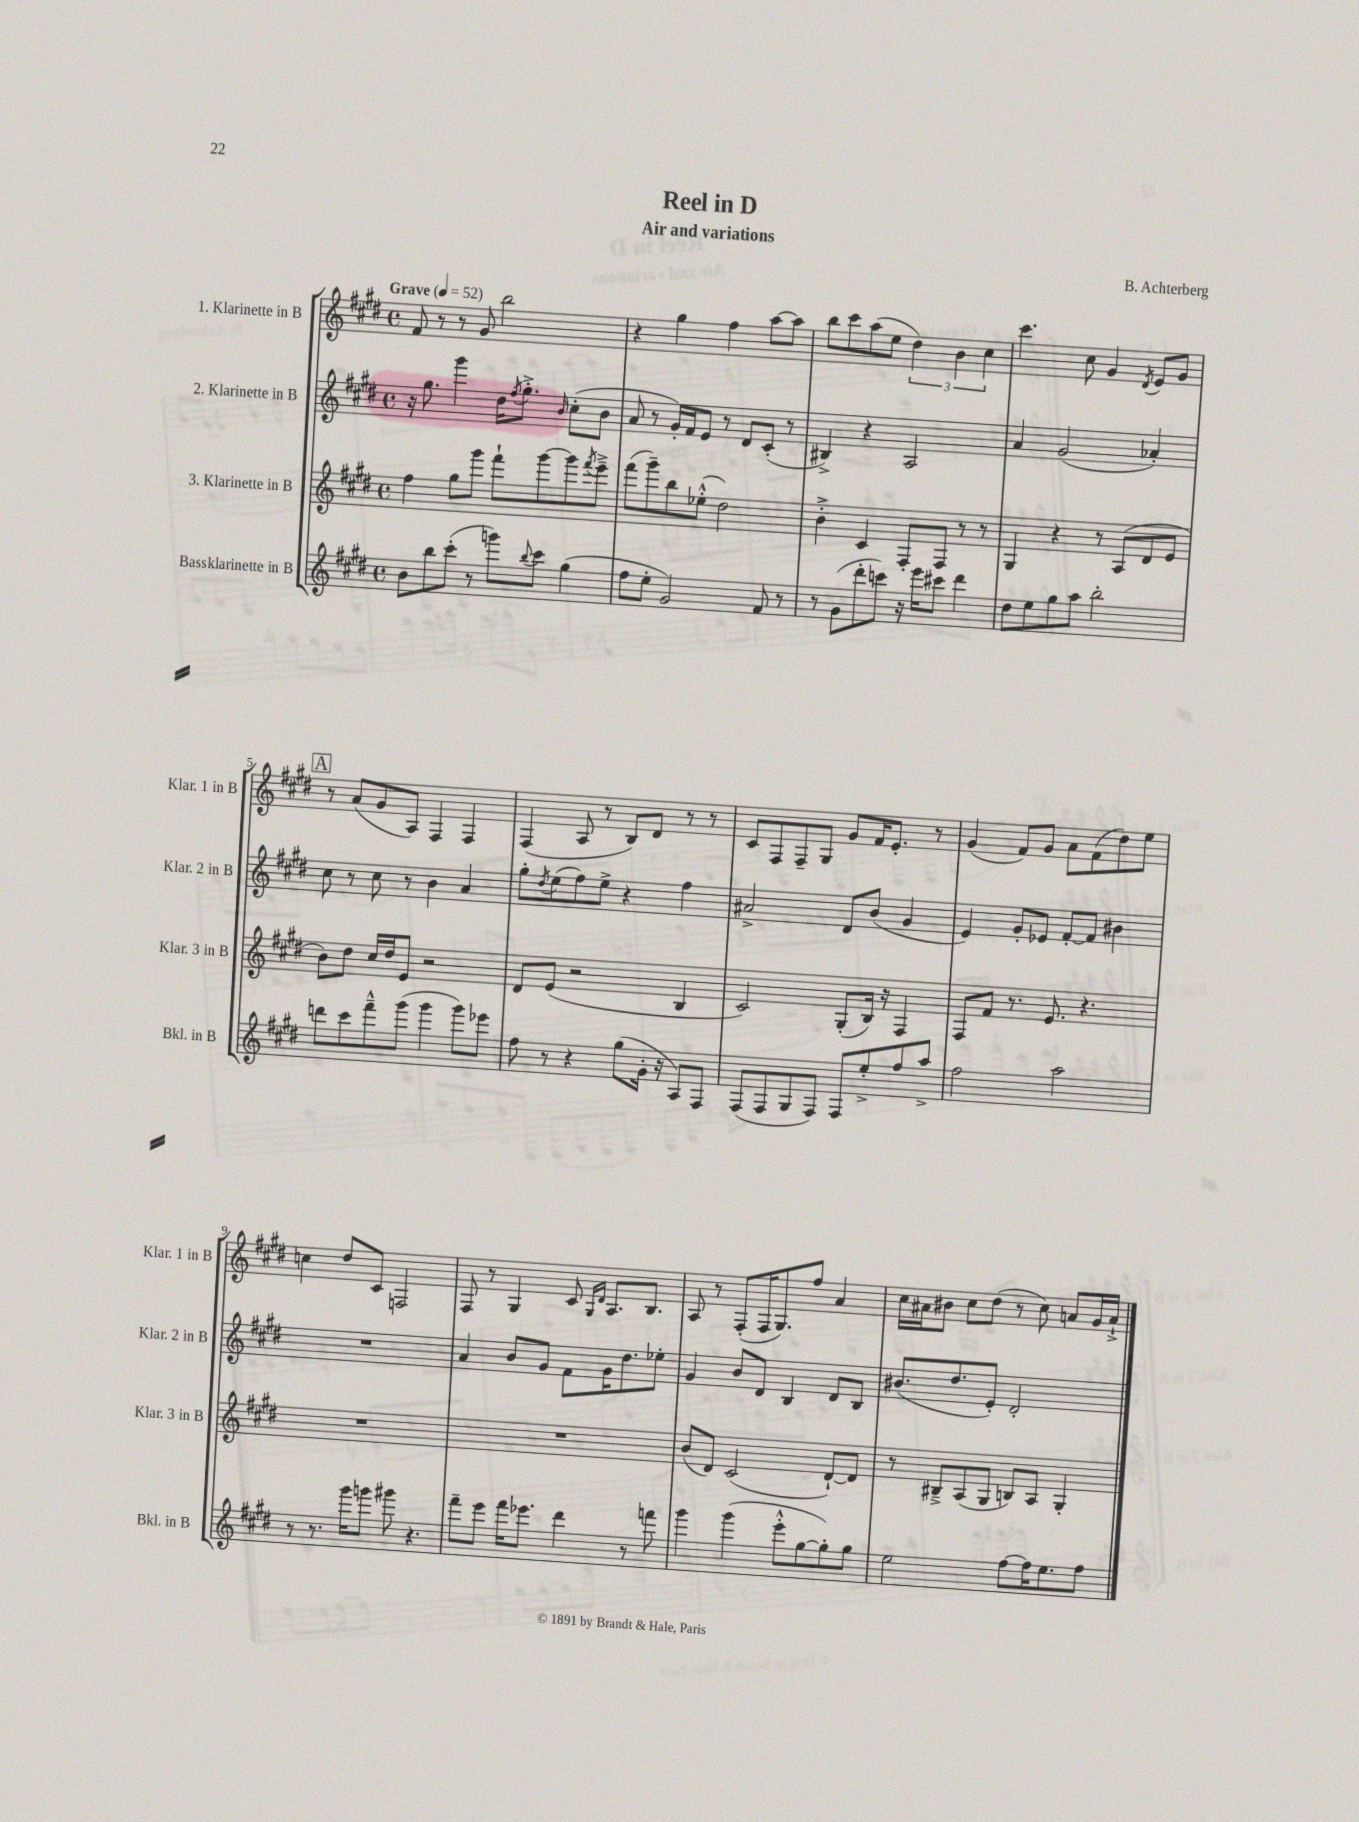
\header { title = "Reel in D" composer = "B. Achterberg" subtitle = "Air and variations" }
<<
\new StaffGroup <<
\new Staff = "s0" \with { instrumentName = "1. Klarinette in B" shortInstrumentName = "Klar. 1 in B" } {
    \clef treble \key e \major \defaultTimeSignature \time 4/4 \tempo "Grave" 4 = 52
    fis'8 r8 r8 gis'8 b''2 |
    r4 gis''4 fis''4 a''8~ a''8 |
    b''8 cis'''8 a''8( e''8 \tuplet 3/2 { dis''4) b'4 cis''4 } |
    cis'''4. cis''8 gis'4 \acciaccatura { dis'8 } e'8 gis'8 |
    \mark \markup { \box "A" } r8 a'8( gis'8 a8) fis4 fis4 |
    fis4( a8 r8 b8) dis'8 r8 r8 |
    cis'8 fis8 fis8-- gis8 gis'8 fis'16 e'8.-. r8 |
    gis'4( fis'8) gis'8 a'8 fis'8( dis''8) e''8 |
    c''4 dis''8 cis'8 f2 |
    fis8 r8 gis4 cis'8 \grace { gis16 dis'16 } a8. b8. |
    a8 r8 fis8-.( fis16 gis8.) fis''8 a'4 |
    cis''16 ais'16 bis'8 cis''8 dis''8( r8 cis''8) a'8 gis'16 a'16-!-> \bar "|." |
}
\new Staff = "s1" \with { instrumentName = "2. Klarinette in B" shortInstrumentName = "Klar. 2 in B" } {
    \clef treble \key e \major \defaultTimeSignature \time 4/4
    r16 gis''8. gis'''4 dis''16 \acciaccatura { fis''8 } gis''8.-.-> \grace { b'16 } cis''8-.( b'8 |
    a'8 r8 gis'16-.) fis'16 e'8 r8 dis'8 cis'8-.( r8 |
    bis4->) r4 a2 |
    a'4 gis'2( aes'4-.) |
    \mark \markup { \box "A" } cis''8 r8 cis''8 r8 b'4 a'4 |
    gis''8-. \acciaccatura { dis''8 } e''8( fis''8) e''8-> r4 fis''4 |
    ais'2-> dis'8 b'8( gis'4 |
    e'4) gis'8-. ees'8 fis'8~-. fis'8 bis'4 |
    R1 |
    a'4 b'8 gis'8 fis'8 gis'16 dis''8. ees''8-. |
    gis'4 b'8 dis'8 b4 dis'8 b8 |
    bis'8.( dis''8. e'8-.) dis'2-. \bar "|." |
}
\new Staff = "s2" \with { instrumentName = "3. Klarinette in B" shortInstrumentName = "Klar. 3 in B" } {
    \clef treble \key e \major \defaultTimeSignature \time 4/4
    fis''4 gis''8 gis'''8 fis'''8-! gis'''8~ gis'''8 \acciaccatura { fis'''8 } e'''8---> |
    fis'''8( gis'''8--) b''8 ees''8-.-^( dis''2) |
    b'4-.-> cis'4 fis8-. fis8 r8 r8 |
    gis4 r4 r8 a8( dis'8 e'8 |
    \mark \markup { \box "A" } b'8) dis''8 cis''16 dis''16 e'8 r2 |
    dis'8 e'8( r2 b4 |
    cis'2) gis8-.( b16) r16 fis4 |
    fis8 fis'8 r8. e'8. r4. |
    R1 |
    R1 |
    b'8( dis'8) cis'2( dis'8~-!) dis'8 |
    r8 bis8---> a8( gis8 b8) a8 gis4-. \bar "|." |
}
\new Staff = "s3" \with { instrumentName = "Bassklarinette in B" shortInstrumentName = "Bkl. in B" } {
    \clef treble \key e \major \defaultTimeSignature \time 4/4
    b'8 b''8 cis'''8-.( r8 g'''8) \appoggiatura { b''8 } cis'''8 gis''4( |
    fis''8 e''8-. gis'2) fis'8 r8 |
    r8 gis'8( dis'''8-. c'''8) r16 e'''16 cis'''8 dis'''4 |
    dis''8 e''8 gis''8 a''8 b''2-. |
    \mark \markup { \box "A" } d'''8 cis'''8 fis'''8---^ gis'''8( gis'''4 gis'''8) ees'''8 |
    fis''8 r8 r4 gis''8( gis'16-. r16 a8) fis8 |
    fis8( fis8 gis8 fis8) fis8 e''8-.-> fis''8 a''8-> |
    fis''2 a''2 |
    r8 r8. gis'''16 g'''8 gis'''8 r4. |
    fis'''8-- e'''8 fis'''16 ees'''8. dis'''4 r8 f'''8 |
    gis'''4 gis'''4( e'''8-.-^ gis''8~ gis''8-.) gis''8 |
    e''2 fis''8~ fis''16 e''8. fis''8 \bar "|." |
}
>>
>>
